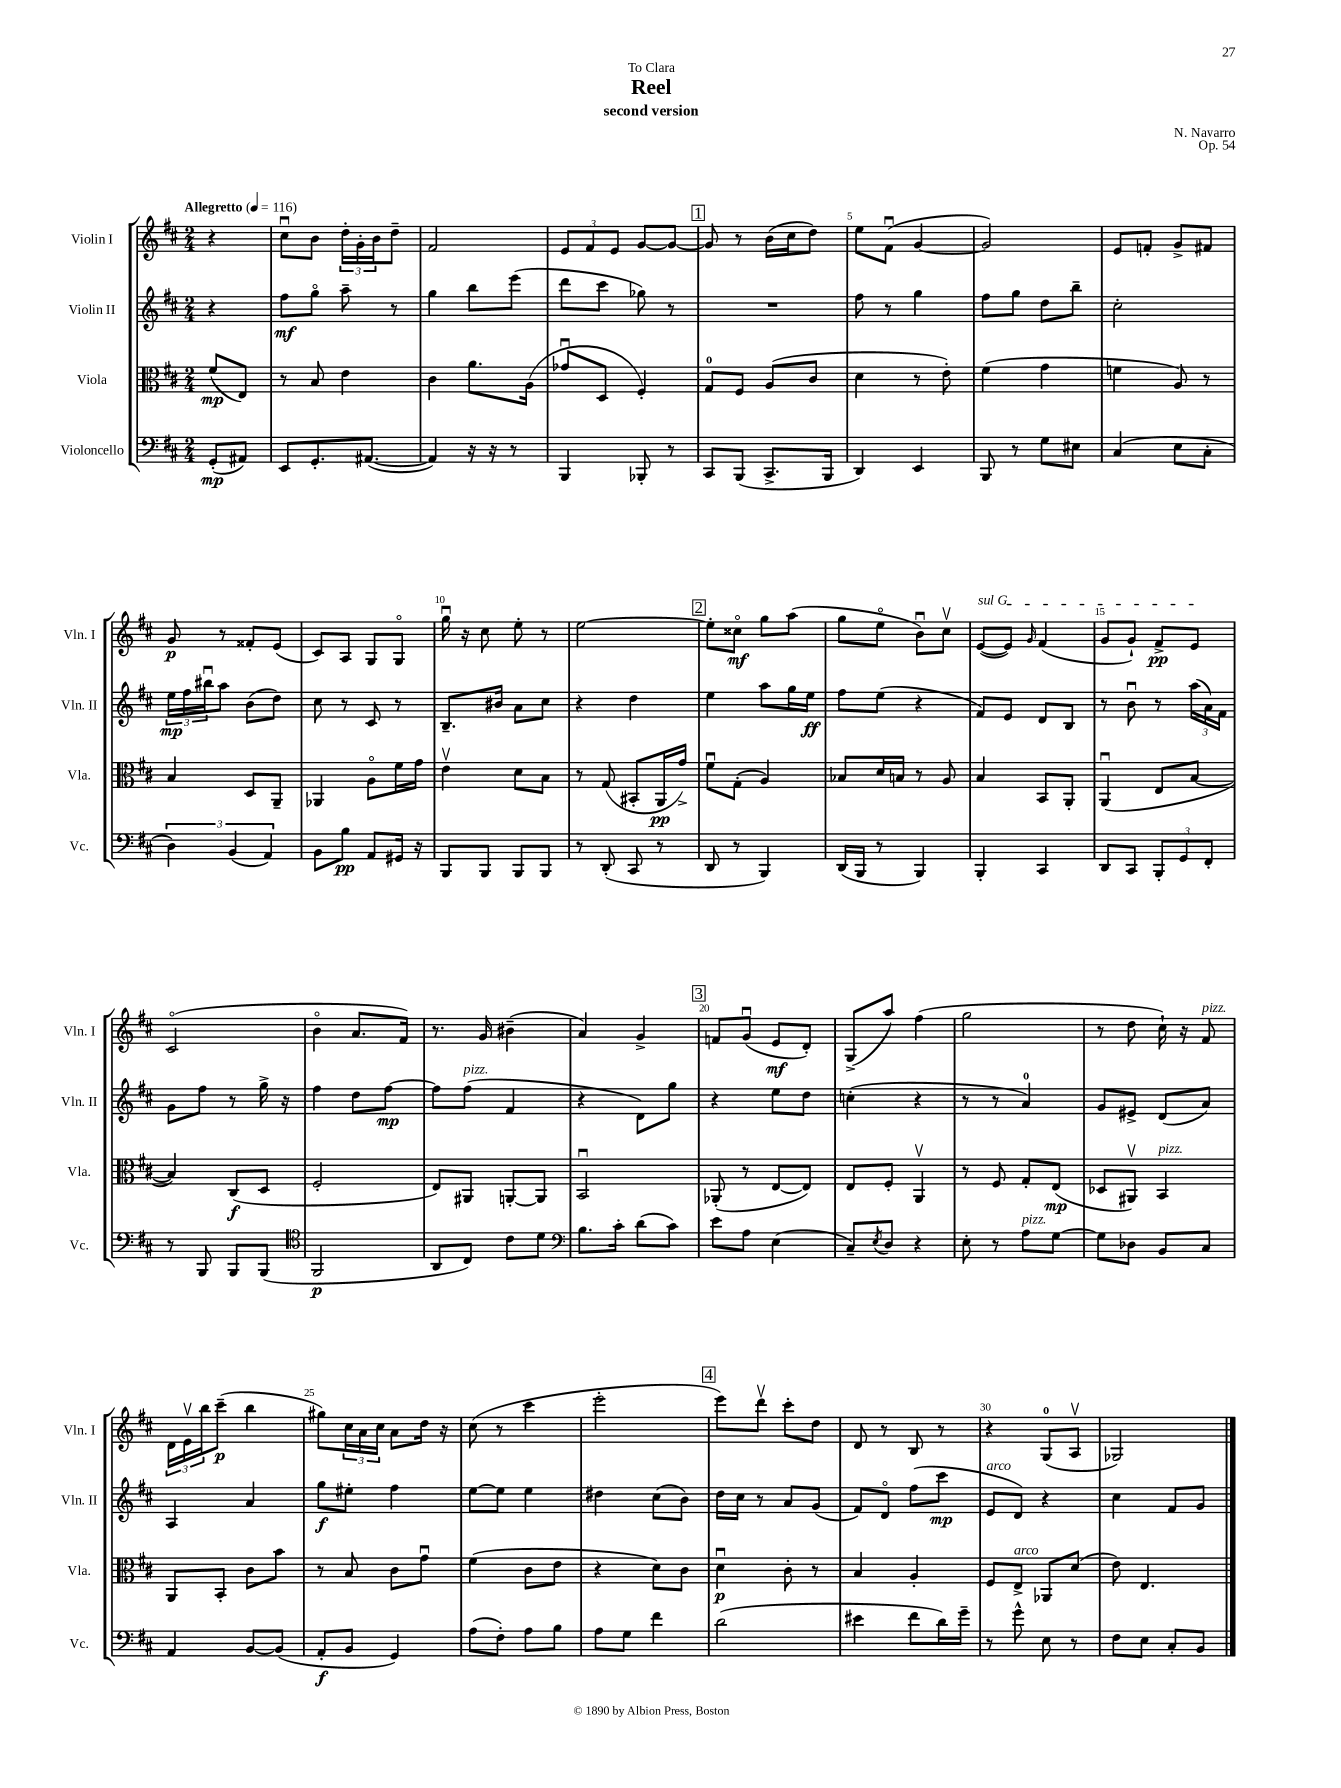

**kern	**dynam	**kern	**dynam	**kern	**dynam	**kern	**dynam
*part4	*part4	*part3	*part3	*part2	*part2	*part1	*part1
*staff4	*staff4	*staff3	*staff3	*staff2	*staff2	*staff1	*staff1
*I"Violoncello	*	*I"Viola	*	*I"Violin II	*	*I"Violin I	*
*I'Vc.	*	*I'Vla.	*	*I'Vln. II	*	*I'Vln. I	*
*clefF4	*	*clefC3	*	*clefG2	*	*clefG2	*
*k[f#c#]	*	*k[f#c#]	*	*k[f#c#]	*	*k[f#c#]	*
*M2/4	*	*M2/4	*	*M2/4	*	*M2/4	*
*MM116	*	*MM116	*	*MM116	*	*MM116	*
=	=	=	=	=	=	=	=
!	!	!	!	!	!	!LO:TX:a:B:t=Allegretto	!
(8GG'/L	mp	(8f#/L	mp	4r	.	4r	.
8AA#X/J)	.	8E/J)	.	.	.	.	.
=1	=1	=1	=1	=1	=1	=1	=1
8EE/L	.	8r	.	8ff#\L	mf	8cc#u\L	.
8.GG'/	.	8B/	.	8gg\J	.	8b\J	.
.	.	4e\	.	8aa~\	.	24dd'\LL	.
.	.	.	.	.	.	24g'\	.
([8.AA#X/J	.	.	.	.	.	.	.
.	.	.	.	.	.	24b\J	.
.	.	.	.	8r	.	8dd~\J	.
=2	=2	=2	=2	=2	=2	=2	=2
4AA#/])	.	4c#\	.	4gg\	.	2f#/	.
16r	.	8.a\L	.	8bb\L	.	.	.
16r	.	.	.	.	.	.	.
8r	.	.	.	(8eee\J	.	.	.
.	.	(16A\Jk	.	.	.	.	.
=3	=3	=3	=3	=3	=3	=3	=3
4BBB/	.	8g-Xu/L	.	8ddd\L	.	12e/L	.
.	.	.	.	.	.	12f#/	.
.	.	8D/J	.	8ccc#\J	.	.	.
.	.	.	.	.	.	12e/J	.
8BBB-X'/	.	4F#'/)	.	8gg-X\)	.	[8g/L	.
8r	.	.	.	8r	.	8g/J_	.
!!LO:REH:place=s1:t=1
=4	=4	=4	=4	=4	=4	=4	=4
8CC#/L	.	8G/L	.	2r	.	8g/]	.
(8BBB/J	.	8F#/J	.	.	.	8r	.
8.CC#^/L	.	(8A/L	.	.	.	(16b\LL	.
.	.	.	.	.	.	16cc#\J	.
.	.	8c#/J	.	.	.	8dd\J)	.
16BBB/Jk	.	.	.	.	.	.	.
=5	=5	=5	=5	=5	=5	=5	=5
4DD/)	.	4d\	.	8ff#\	.	8ee\L	.
.	.	.	.	8r	.	(8f#u\J	.
4EE/	.	8r	.	4gg\	.	[4g/	.
.	.	8e'\)	.	.	.	.	.
=6	=6	=6	=6	=6	=6	=6	=6
8BBB/	.	(4f#\	.	8ff#\L	.	2g/])	.
8r	.	.	.	8gg\J	.	.	.
8G\L	.	4g\	.	8dd\L	.	.	.
8E#X\J	.	.	.	8bb~\J	.	.	.
=7	=7	=7	=7	=7	=7	=7	=7
(4C#/	.	4fn\	.	2cc#'\	.	8e/L	.
.	.	.	.	.	.	8fn'/J	.
8E\L	.	8A/)	.	.	.	8g^/L	.
8C#'\J	.	8r	.	.	.	8f#X/J	.
!!LO:LB:g=z
=8	=8	=8	=8	=8	=8	=8	=8
6D\)	.	4B/	.	24ee\LL	mp	8g/	p
.	.	.	.	24ff#\	.	.	.
.	.	.	.	24bb#Xu\J	.	.	.
.	.	.	.	8aa\J	.	8r	.
(6BB/	.	.	.	.	.	.	.
.	.	8D/L	.	(8b\L	.	8f##X'/L	.
6AA/)	.	.	.	.	.	.	.
.	.	8AA~/J	.	8dd\J)	.	(8e/J	.
=9	=9	=9	=9	=9	=9	=9	=9
8BB\L	.	4AA-X/	.	8cc#\	.	8c#/L)	.
8B\J	pp	.	.	8r	.	8A/J	.
8AA/L	.	8A\L	.	8c#/	.	8G/L	.
16GG#X/Jk	.	16f#\L	.	8r	.	8G/J	.
16r	.	16g\JJ	.	.	.	.	.
=10	=10	=10	=10	=10	=10	=10	=10
8BBB/L	.	4ev\	.	8.B~/L	.	16ggu\	.
.	.	.	.	.	.	16r	.
8BBB/J	.	.	.	.	.	8cc#\	.
.	.	.	.	16b#X/Jk	.	.	.
8BBB/L	.	8d\L	.	8a\L	.	8ee'\	.
8BBB/J	.	8B\J	.	8cc#\J	.	8r	.
=11	=11	=11	=11	=11	=11	=11	=11
8r	.	8r	.	4r	.	[2ee\	.
(8DD'/	.	(8G/	.	.	.	.	.
8CC#/	.	8BB#X'/L	.	4dd\	.	.	.
8r	.	16AA/L	pp	.	.	.	.
.	.	16g^/JJ)	.	.	.	.	.
!!LO:REH:place=s1:t=2
=12	=12	=12	=12	=12	=12	=12	=12
8DD/	.	8f#u\L	.	4ee\	.	8ee'\L]	.
8r	.	(8G'\J	.	.	.	8cc##X\J	mf
4BBB/)	.	4A/)	.	8aa\L	.	8gg\L	.
.	.	.	.	16gg\L	.	(8aa\J	.
.	.	.	.	16ee\JJ	ff	.	.
=13	=13	=13	=13	=13	=13	=13	=13
(16DD/LL	.	8B-X/L	.	8ff#\L	.	8gg\L	.
16BBB/JJ	.	.	.	.	.	.	.
8r	.	16d/L	.	(8ee\J	.	8ee\J	.
.	.	16Bn/JJ	.	.	.	.	.
4BBB/)	.	8r	.	4r	.	8bu\L)	.
.	.	8A/	.	.	.	8cc#v\J	.
=14	=14	=14	=14	=14	=14	=14	=14
!	!	!	!	!	!	!LO:TX:a:i:t=sul G	!
4BBB'/	.	4B/	.	8f#/L)	.	([8e/L	.
.	.	.	.	8e/J	.	8e/J])	.
.	.	.	.	.	.	16qqg/	.
4CC#/	.	8BB/L	.	8d/L	.	(4f#/	.
.	.	8AA'/J	.	8B/J	.	.	.
=15	=15	=15	=15	=15	=15	=15	=15
8DD/L	.	(4AAu/	.	8r	.	8g/L	.
8CC#/J	.	.	.	8bu\	.	8g`/J)	.
12BBB'/L	.	8E/L	.	8r	.	8f#^/L	pp
12GG/	.	.	.	.	.	.	.
.	.	[8B/J	.	(24aa\LL	.	8e/J	.
12FF#'/J	.	.	.	24a\)	.	.	.
.	.	.	.	24f#\JJ	.	.	.
!!LO:LB:g=z
=16	=16	=16	=16	=16	=16	=16	=16
8r	.	4B/])	.	8g\L	.	(2c#/	.
8BBB/	.	.	.	8ff#\J	.	.	.
8BBB/L	.	(8C#/L	f	8r	.	.	.
(8BBB/J	.	8D/J	.	16gg^\	.	.	.
.	.	.	.	16r	.	.	.
=17	=17	=17	=17	=17	=17	=17	=17
*clefC4	*	*	*	*	*	*	*
2FF#/	p	2F#'/	.	4ff#\	.	4b\	.
.	.	.	.	8dd\L	.	8.a/L	.
.	.	.	.	[8ff#\J	mp	.	.
.	.	.	.	.	.	16f#/Jk)	.
=18	=18	=18	=18	=18	=18	=18	=18
8AA/L	.	8E/L)	.	8ff#\L]	.	8.r	.
!	!	!	!	!LO:TX:a:i:t=pizz.	!	!	!
8C#/J)	.	8AA#X/J	.	(8ff#\J	.	.	.
.	.	.	.	.	.	16g/	.
8c#\L	.	[8AAn'/L	.	4f#/	.	(4b#X~\	.
8d\J	.	8AA/J]	.	.	.	.	.
=19	=19	=19	=19	=19	=19	=19	=19
*clefF4	*	*	*	*	*	*	*
8.B\L	.	2BBu/	.	4r	.	4a/)	.
16c#'\Jk	.	.	.	.	.	.	.
(8d\L	.	.	.	8d\L)	.	4g^/	.
8c#\J)	.	.	.	8gg\J	.	.	.
!!LO:REH:place=s1:t=3
=20	=20	=20	=20	=20	=20	=20	=20
8e\L	.	(8AA-X'/	.	4r	.	8fn/L	.
8A\J	.	8r	.	.	.	(8gu/J	.
(4E\	.	[8E/L	.	8ee\L	.	8e/L	mf
.	.	8E/J])	.	8dd\J	.	8d'/J)	.
=21	=21	=21	=21	=21	=21	=21	=21
8C#~/L)	.	8E/L	.	(4ccn'\	.	(8G^/L	.
8qE/	.	.	.	.	.	.	.
8D/J	.	8F#'/J	.	.	.	8aa/J)	.
4r	.	4AAv/	.	4r	.	(4ff#\	.
=22	=22	=22	=22	=22	=22	=22	=22
8E'\	.	8r	.	8r	.	2gg\	.
8r	.	8F#/	.	8r	.	.	.
!LO:TX:a:i:t=pizz.	!	!	!	!	!	!	!
8A\L	.	8G'/L	.	4a/)	.	.	.
[8G\J	.	(8E/J	mp	.	.	.	.
=23	=23	=23	=23	=23	=23	=23	=23
8G\L]	.	8D-X/L	.	8g/L	.	8r	.
8D-X\J	.	8AA#Xv/J)	.	8e#X^/J	.	8dd\	.
!	!	!LO:TX:a:i:t=pizz.	!	!	!	!	!
8BB/L	.	4BB/	.	(8d/L	.	16cc#`\)	.
.	.	.	.	.	.	16r	.
!	!	!	!	!	!	!LO:TX:a:i:t=pizz.	!
8C#/J	.	.	.	8a/J)	.	8f#/	.
!!LO:LB:g=z
=24	=24	=24	=24	=24	=24	=24	=24
4AA/	.	8AA/L	.	4A/	.	24d\LL	.
.	.	.	.	.	.	24ev\	.
.	.	.	.	.	.	24bb\J	.
.	.	8BB'/J	.	.	.	(8ccc#~\J	p
[8BB/L	.	8c#\L	.	4a/	.	4bb\	.
(8BB/J]	.	8b\J	.	.	.	.	.
=25	=25	=25	=25	=25	=25	=25	=25
8AA'/L	f	8r	.	8gg\L	f	8gg#X\L)	.
8BB/J	.	8B/	.	8ee#X'\J	.	24cc#\L	.
.	.	.	.	.	.	24a\	.
.	.	.	.	.	.	24cc#\JJ	.
4GG/)	.	8c#\L	.	4ff#\	.	8a\L	.
.	.	8gu\J	.	.	.	16dd\Jk	.
.	.	.	.	.	.	16r	.
=26	=26	=26	=26	=26	=26	=26	=26
(8A\L	.	(4f#\	.	[8ee\L	.	(8cc#\	.
8F#'\J)	.	.	.	8ee\J]	.	8r	.
8A\L	.	8c#\L	.	4ee\	.	4ccc#\	.
8B\J	.	8e\J	.	.	.	.	.
=27	=27	=27	=27	=27	=27	=27	=27
8A\L	.	4r	.	4dd#X\	.	2eee'\	.
8G\J	.	.	.	.	.	.	.
4f#\	.	8d\L)	.	(8cc#\L	.	.	.
.	.	8c#\J	.	8b\J)	.	.	.
!!LO:REH:place=s1:t=4
=28	=28	=28	=28	=28	=28	=28	=28
(2d\	.	4du\	p	16dd\LL	.	8eee\L)	.
.	.	.	.	16cc#\JJ	.	.	.
.	.	.	.	8r	.	8dddv\J	.
.	.	8c#'\	.	8a/L	.	8ccc#'\L	.
.	.	8r	.	(8g/J	.	8dd\J	.
=29	=29	=29	=29	=29	=29	=29	=29
4e#X\	.	4B/	.	8f#/L)	.	8d/	.
.	.	.	.	8d/J	.	8r	.
8f#\L	.	4A'/	.	(8ff#\L	.	8B/	.
16d\L)	.	.	.	8ccc#\J	mp	8r	.
16g~\JJ	.	.	.	.	.	.	.
=30	=30	=30	=30	=30	=30	=30	=30
!	!	!	!	!LO:TX:a:i:t=arco	!	!	!
8r	.	8F#/L	.	8e/L	.	4r	.
!	!	!LO:TX:a:i:t=arco	!	!	!	!	!
8g^^\	.	8E^/J	.	8d/J)	.	.	.
8E\	.	8AA-X/L	.	4r	.	(8G/L	.
8r	.	(8d/J	.	.	.	8Av/J	.
=31	=31	=31	=31	=31	=31	=31	=31
8F#\L	.	8e\)	.	4cc#\	.	2G-X/)	.
8E\J	.	4.E/	.	.	.	.	.
8C#'/L	.	.	.	8f#/L	.	.	.
8BB/J	.	.	.	8g/J	.	.	.
==	==	==	==	==	==	==	==
*-	*-	*-	*-	*-	*-	*-	*-
